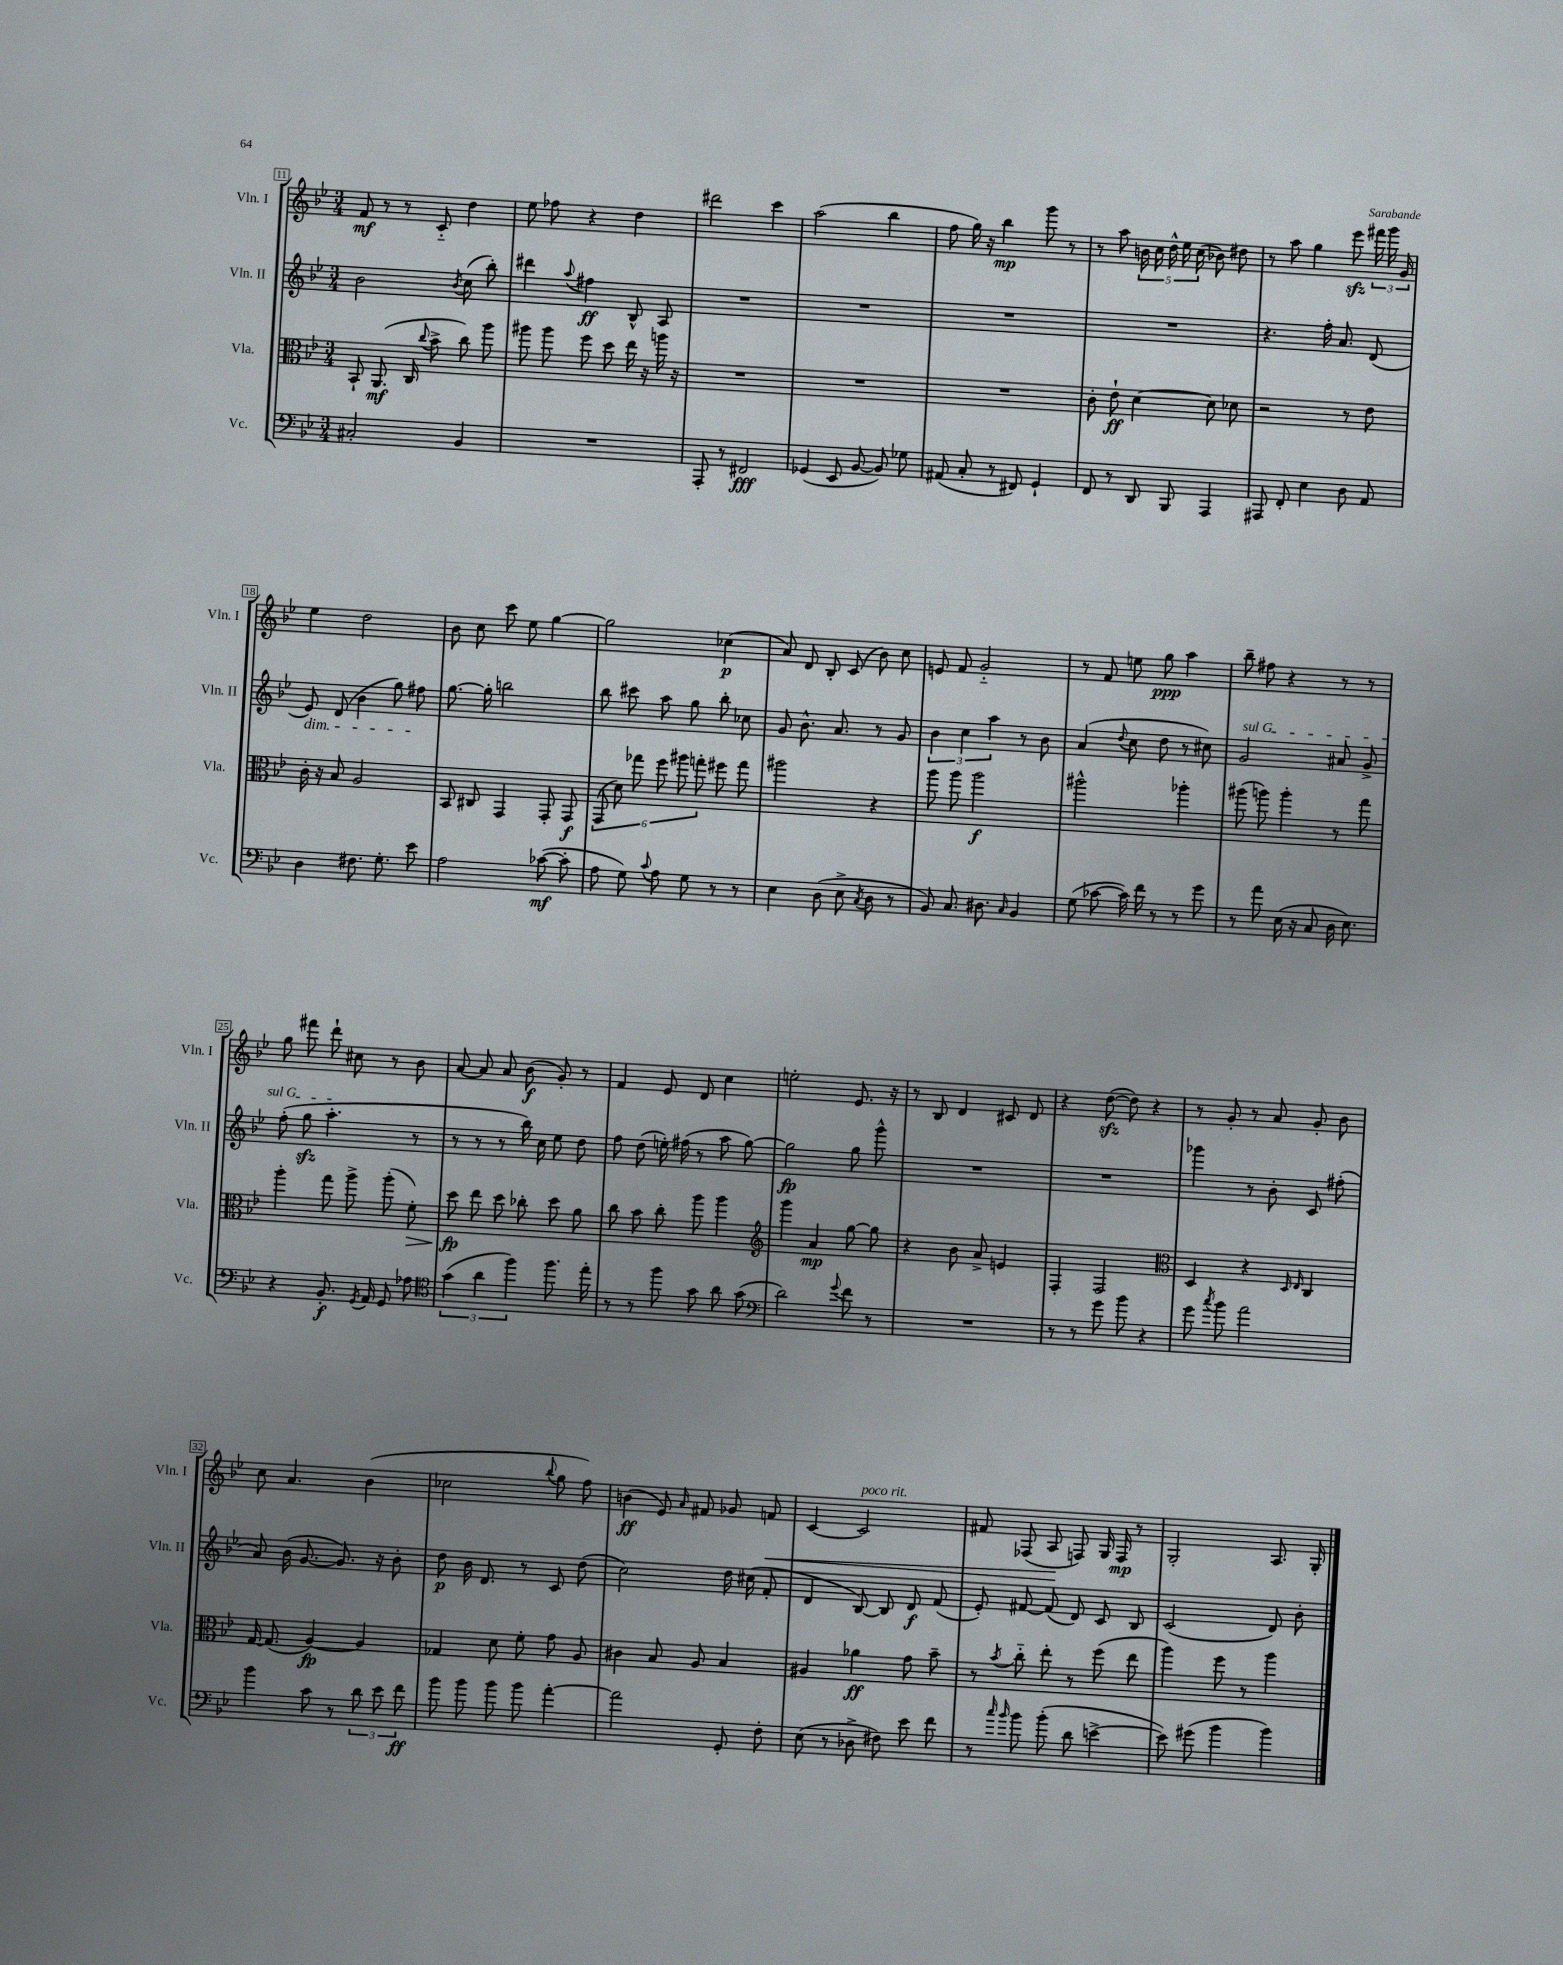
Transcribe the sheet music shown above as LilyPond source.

<<
\new StaffGroup <<
\new Staff = "s0" \with { instrumentName = "Vln. I" shortInstrumentName = "Vln. I" } {
    \clef treble \key bes \major \numericTimeSignature \time 3/4
    \autoBeamOff f'8\mf r8 r8 c'8-_ d''4 |
    ees''8 fes''8 r4 d''4 |
    dis'''2 c'''4 |
    a''2( bes''4 |
    f''8 g''16) r16 bes''4\mp g'''8 r8 |
    r8 a''8 \tuplet 5/4 { b'16 c''16 d''16-^ ees''16 c''16( } bes'8) dis''8 |
    r8 a''8 g''4 ees'''8\sfz \tuplet 3/2 { fis'''16 g'''16 g'16 } |
    ees''4 d''2 |
    bes'8 c''8 c'''8 ees''8 g''4~ |
    g''2 ces''4\p( |
    a'8) d'8 bes8-. c'8( bes'8) c''8 |
    e'8 f'8 g'2-_ |
    r8 f'8 e''8 g''8\ppp a''4 |
    bes''8-- fis''8 r4 r8 r8 |
    g''8 fis'''8 d'''8-! cis''8 r8 bes'8 |
    a'8~ a'8 a'8 bes'8\f( g'8-.) r8 |
    f'4 ees'8 d'8 c''4 |
    e''2-. ees'8. r16 |
    r8 bes8 d'4 cis'8 d'8 |
    r4 d''8~\sfz( d''8) r4 |
    r8 g'8-. r8 a'8 g'8-. bes'8 |
    c''8 a'4. bes'4( |
    ces''2 \appoggiatura { bes''8 } g''8 f''8) |
    b'4\ff( ees'8) \grace { a'16 } fis'8 ges'8 f'8\< |
    c'4~ c'2^\markup { \italic "poco rit." } |
    fis'8 fes8( a8\! f8) g16 f16\mp r8 |
    g2-. a8. g16-. \bar "|." |
}
\new Staff = "s1" \with { instrumentName = "Vln. II" shortInstrumentName = "Vln. II" } {
    \clef treble \key bes \major \numericTimeSignature \time 3/4
    \autoBeamOff bes'2 \acciaccatura { bes'8 } c''8( bes''8-.) |
    dis'''4 \appoggiatura { a''8 } fis''4\ff bes8-^ a8 |
    R2. |
    R2. |
    R2. |
    R2. |
    r4. f''16-. a'8. d'8( |
    ees'8\dim) d'8( bes'4 g''8) fis''8\! |
    g''8.~ g''16-. b''2 |
    bes''8 cis'''8 a''8 g''8 bes''8-. ces''8 |
    g'8 bes'8.-^ a'8. r8 g'8 |
    \tuplet 3/2 { bes'4 c''4 a''4 } r8 bes'8 |
    a'4( \appoggiatura { d''8 } c''8 d''8 r8 cis''8) |
    \once \override TextSpanner.bound-details.left.text = \markup { \italic "sul G" } g'2\startTextSpan ais'8 g'8-> |
    f''8-.( g''8\sfz a''4.-.\stopTextSpan r8 |
    r8 r8 r8 bes''16) c''16 ees''8 d''8 |
    f''8 d''8( e''16-.) fis''16( r8 a''8 g''8~) |
    g''2\fp g''8 g'''8-^ |
    R2. |
    R2. |
    ges'''4 r8 bes'8-. c'8 fis''8-.( |
    a'8) bes'16( g'8.~ g'8.) r16 bes'8-. |
    d''8\p bes'16 d'8. r8 c'8 d''8( |
    c''2) d''16 cis''16( f'8-. |
    d'4 bes8~) bes8 d'8\f f'8( |
    ees'8-.) fis'8~ fis'8( d'8) c'8 bes8 |
    c'2( d'8) bes'8-. \bar "|." |
}
\new Staff = "s2" \with { instrumentName = "Vla." shortInstrumentName = "Vla." } {
    \clef alto \key bes \major \numericTimeSignature \time 3/4
    \autoBeamOff bes,8-! a,8.\mf( c16 \appoggiatura { c''8 } bes'8-> c''8) a''8 |
    ais''8 ais''8 f''8 d''8 ees''16 r16 a''16 r16 |
    R2. |
    R2. |
    R2. |
    c'8-. ees'8-!\ff d'4~ d'8 des'8 |
    r2 r8 ees'8 |
    c'16-. r16 bes8 a2 |
    bes,8 cis8 g,4 g,8-. g,8\f |
    \tuplet 6/4 { g,8( d'8) ges''8 f''8 ais''8 g''8-. } fis''8 g''8 |
    ais''2 r4 |
    a''8 a''8 a''2\f |
    ais''2-^ aes''4-. |
    ais''8( a''8) a''4-. r8 g''8 |
    a''4-. g''8 a''8-> a''8-.( f'8-.\>) |
    d''8\fp\! ees''8 d''8 ces''8-. d''8 a'8 |
    c''8 bes'8 c''8-. a''8 a''4 |
    \clef treble g'''4 a'4\mp g''8~ g''8 |
    r4 bes'8 a'8-> e'4 |
    f4-. f2 |
    \clef alto d4 r4 \grace { d16 ees16 } c4 |
    g16~ g8.( a4~\fp) a4 |
    ges4 d'8 f'8-. g'8 a8 |
    cis'4 bes8 a8 bes4 |
    ais4 aes'4\ff g'8 bes'8-- |
    r8 \acciaccatura { bes'8 } c''8-_ ees''8-. r8 f''8( ees''8 |
    a''4) f''8 r8 a''4 \bar "|." |
}
\new Staff = "s3" \with { instrumentName = "Vc." shortInstrumentName = "Vc." } {
    \clef bass \key bes \major \numericTimeSignature \time 3/4
    \autoBeamOff cis2-. bes,4 |
    R2. |
    a,,8-. r8 fis,2\fff |
    ges,4( ees,8 bes,8~ bes,8) ges8 |
    ais,8( c8-. r8 fis,8) g,4-! |
    f,8 r8 d,8 bes,,8 a,,4 |
    ais,,8 f,8-. ees4 d8 a,8 |
    d4 fis8. g8.-. ees'8 |
    a2 ces'8~\mf( ces'8-. |
    a8 g8) \appoggiatura { c'8 } a8 g8 r8 r8 |
    ees4 d8( ees8-> \acciaccatura { c8 } d8 r8 |
    bes,8) c8. dis8. \grace { c16 } bes,4 |
    g8( ces'8~ ces'16) f'16 r8 r8 g'8 |
    r8 a'8 ees16( r16 c8 d16 ees8.) |
    r4 bes,8.-.\f \acciaccatura { g,8 } a,16 g,8 aes8 |
    \clef tenor \tuplet 3/2 { g'4( a'4 f''4) } f''8. ees''16-. |
    r8 r8 f''8 g'8 a'8 g'8( |
    \clef bass d'2) \appoggiatura { g'8 } f'8 r8 |
    R2. |
    r8 r8 g'8 bes'8 r4 |
    g'8 \acciaccatura { c''8 } bes'8 a'2 |
    bes'4 c'8 r8 \tuplet 3/2 { d'8 ees'8 f'8\ff } |
    bes'8 bes'8 bes'8 bes'8 a'4~-. |
    a'2 g,8-. f8-. |
    ees8( r8 des8-> fis8) ees'8 f'8 |
    r8 \grace { c''16 bes'16 } bes'8 bes'8-.( d'8 e'4~-> |
    e'8) gis'8( bes'4 bes'4) \bar "|." |
}
>>
>>
\layout { \context { \Score currentBarNumber = #11 \override BarNumber.stencil = #(make-stencil-boxer 0.1 0.3 ly:text-interface::print) } }
